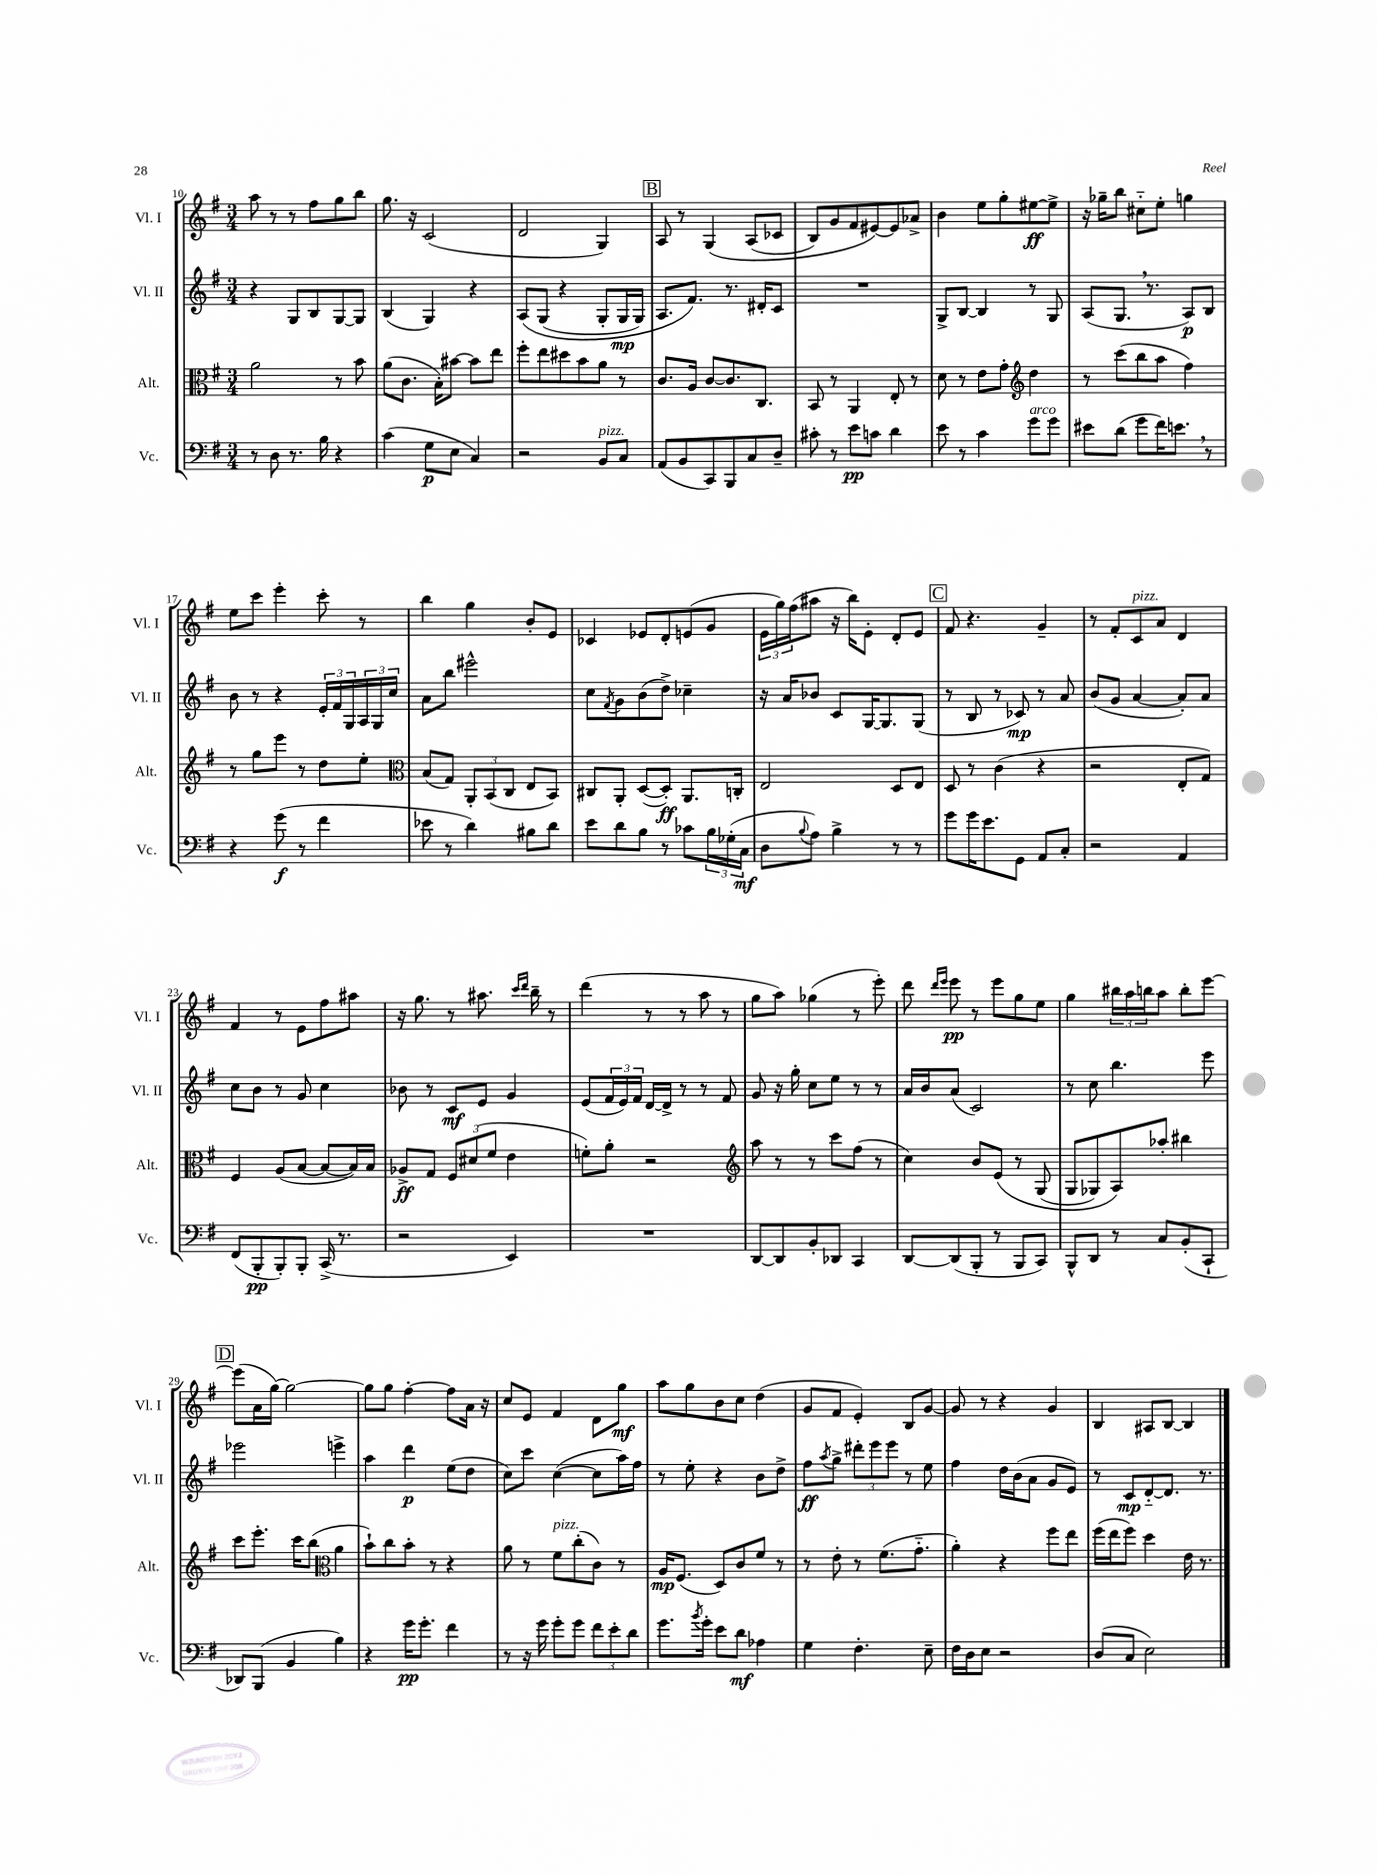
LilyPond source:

<<
\new StaffGroup <<
\new Staff = "s0" \with { instrumentName = "Vl. I" shortInstrumentName = "Vl. I" } {
    \clef treble \key g \major \numericTimeSignature \time 3/4
    a''8 r8 r8 fis''8 g''8 b''8 |
    g''8. r16 c'2( |
    d'2 g4) |
    \mark \markup { \box "B" } a8 r8 g4\( a8( ces'8 |
    b8) g'8 fis'8 eis'8~\) eis'8 aes'8-> |
    b'4 e''8 g''8-. eis''8~\ff eis''8-> |
    r16 ges''16-- b''8 cis''8-_ e''8-. g''4 |
    e''8 c'''8 e'''4-. c'''8-. r8 |
    b''4 g''4 b'8-. e'8 |
    ces'4 ees'8 d'8-. e'8( g'8 |
    \tuplet 3/2 { e'16 g''16) fis''16( } ais''8 r16 b''16) e'8-. d'8-. e'8 |
    \mark \markup { \box "C" } fis'8 r4. g'4-- |
    r8 fis'8-. c'8^\markup { \italic "pizz." } a'8 d'4 |
    fis'4 r8 e'8 fis''8 ais''8 |
    r16 g''8. r8 ais''8. \grace { c'''16 d'''16 } b''16-- r8 |
    d'''4( r8 r8 a''8 r8 |
    g''8 a''8) ges''4( r8 e'''8-.) |
    d'''8 \grace { d'''16 e'''16 } e'''8\pp r8 e'''8 g''8 e''8 |
    g''4 \tuplet 3/2 { bis''16 a''16 b''16 } a''8 b''8-. e'''8~ |
    \mark \markup { \box "D" } e'''8( a'16 g''16~) g''2~ |
    g''8 g''8 fis''4~-. fis''8 a'16 r16 |
    c''8 e'8 fis'4 d'8 g''8\mf |
    a''8 g''8 b'8 c''8 d''4( |
    g'8 fis'8 e'4-.) b8 g'8~ |
    g'8 r8 r4 g'4 |
    b4 ais8 b8~ b4 \bar "|." |
}
\new Staff = "s1" \with { instrumentName = "Vl. II" shortInstrumentName = "Vl. II" } {
    \clef treble \key g \major \numericTimeSignature \time 3/4
    r4 g8 b8 g8~ g8 |
    b4( g4) r4 |
    a8\( g8( r4 g8-. g16\mp g16) |
    \mark \markup { \box "B" } a8. fis'8.\) r8. dis'16-. c'8 |
    R2. |
    g8-> b8~ b4 r8 g8 |
    a8( g8. \breathe r8. a8\p) b8 |
    b'8 r8 r4 \tuplet 3/2 { e'16-. fis'16 g16 } \tuplet 3/2 { a16 g16 c''16 } |
    a'8 b''8 eis'''2-^ |
    c''8 \acciaccatura { fis'8 } g'8 b'8( d''8->) ces''4-- |
    r16 a'16 bes'8 c'8 g16~ g8. g8( |
    \mark \markup { \box "C" } r8 b8 r8 ces'8\mp) r8 a'8 |
    b'8( g'8 a'4~ a'8-.) a'8 |
    c''8 b'8 r8 g'8 c''4 |
    bes'8 r8 c'8\mf e'8 g'4 |
    e'8( \tuplet 3/2 { fis'16 e'16) fis'16 } d'16~ d'16-> r8 r8 fis'8 |
    g'8 r16 g''16-. c''8 e''8 r8 r8 |
    a'16 b'16 a'8( c'2) |
    r8 c''8 b''4. e'''8 |
    \mark \markup { \box "D" } ees'''2 e'''4-> |
    a''4 d'''4\p e''8( d''8 |
    c''8) c'''8 c''4~( c''8 a''16) fis''16 |
    r8 e''8-. r4 b'8 d''8-> |
    fis''8\ff \acciaccatura { a''8 } g''8-> \tuplet 3/2 { dis'''8-. e'''8 e'''8 } r8 e''8 |
    fis''4 d''16 b'16( a'8 g'8 e'8) |
    r8 c'8\mp d'8~-_ d'8. r8. \bar "|." |
}
\new Staff = "s2" \with { instrumentName = "Alt." shortInstrumentName = "Alt." } {
    \clef alto \key g \major \numericTimeSignature \time 3/4
    a'2 r8 b'8 |
    a'8( c'8. b16-.) bis'8~ bis'8 e''8 |
    fis''8-. e''8 dis''8 b'8 a'8 r8 |
    \mark \markup { \box "B" } c'8. a16 c'8~ c'8. c8. |
    b,8 r8 a,4 e8-. r8 |
    d'8 r8 e'8 g'8-. \clef treble d''4 |
    r8 c'''8( b''8 a''8 fis''4) |
    r8 g''8 e'''8 r8 d''8 e''8-. |
    \clef alto b8( g8) \tuplet 3/2 { a,8-. b,8( c8 } e8 b,8) |
    cis8 a,8-. d8~( d8-.\ff) a,8. c16-. |
    e2 d8 e8 |
    \mark \markup { \box "C" } d8 r8 c'4( r4 |
    r2 e8-. g8) |
    fis4 a8( b8~ b8~ b16) b16 |
    aes8->\ff g8 \tuplet 3/2 { fis8 dis'8( fis'8 } e'4 |
    f'8-.) a'8-. r2 |
    \clef treble a''8 r8 r8 c'''8 fis''8( r8 |
    c''4) b'8 e'8\( r8 g8( |
    g8 ges8) a8\) aes''8-. bis''4 |
    \mark \markup { \box "D" } c'''8 e'''8.-. c'''16 b''8( \clef alto a'4 |
    b'8-!) c''8 b'8-. r8 r4 |
    a'8 r8 fis'8^\markup { \italic "pizz." } c''8-.( c'8) r8 |
    a16\mp fis8.( d8) c'8 fis'8 r8 |
    r8 e'8-. r8 fis'8.( g'8.-_ |
    a'4-.) r4 fis''8 e''8 |
    fis''16( e''16 fis''8) d''4 e'16 r8. \bar "|." |
}
\new Staff = "s3" \with { instrumentName = "Vc." shortInstrumentName = "Vc." } {
    \clef bass \key g \major \numericTimeSignature \time 3/4
    r8 d8 r8. b16 r4 |
    c'4( g8\p e8 c4) |
    r2 b,8^\markup { \italic "pizz." } c8 |
    \mark \markup { \box "B" } a,8( b,8 c,8) b,,8 c8 d8-- |
    cis'8-. r8 e'8\pp c'8 d'4 |
    e'8 r8 c'4 g'8^\markup { \italic "arco" } g'8 |
    eis'8 d'8( g'8 fis'16) e'8. \breathe r8 |
    r4 g'8\f( r8 fis'4 |
    ees'8 r8 d'4) bis8 d'8 |
    e'8 d'8 b8 r8 ces'8 \tuplet 3/2 { b16 ges16-.( c16\mf } |
    d8 \appoggiatura { b8 } a8) b4-> r8 r8 |
    \mark \markup { \box "C" } g'8 g'16 e'8. g,8 a,8 c8-. |
    r2 a,4 |
    fis,8( b,,8-.\pp b,,8-.) b,,8-. c,16->( r8. |
    r2 e,4) |
    R2. |
    d,8~ d,8 b,8-. des,8 c,4 |
    d,8~ d,8( b,,8-. r8 b,,8 c,8) |
    b,,8-^ d,8 r8 c8 b,8-.( c,8-! |
    \mark \markup { \box "D" } des,8) b,,8( b,4 b4) |
    r4 g'16\pp g'8.-. fis'4 |
    r8 r16 g'16 g'8-. g'8 \tuplet 3/2 { fis'8 e'8-. d'8 } |
    g'8. \acciaccatura { b'8 } g'16-. e'8 d'8\mf aes4 |
    g4 fis4.-. e8-- |
    fis16 d16 e8 r2 |
    d8( c8 e2) \bar "|." |
}
>>
>>
\layout { \context { \Score currentBarNumber = #10 } }
